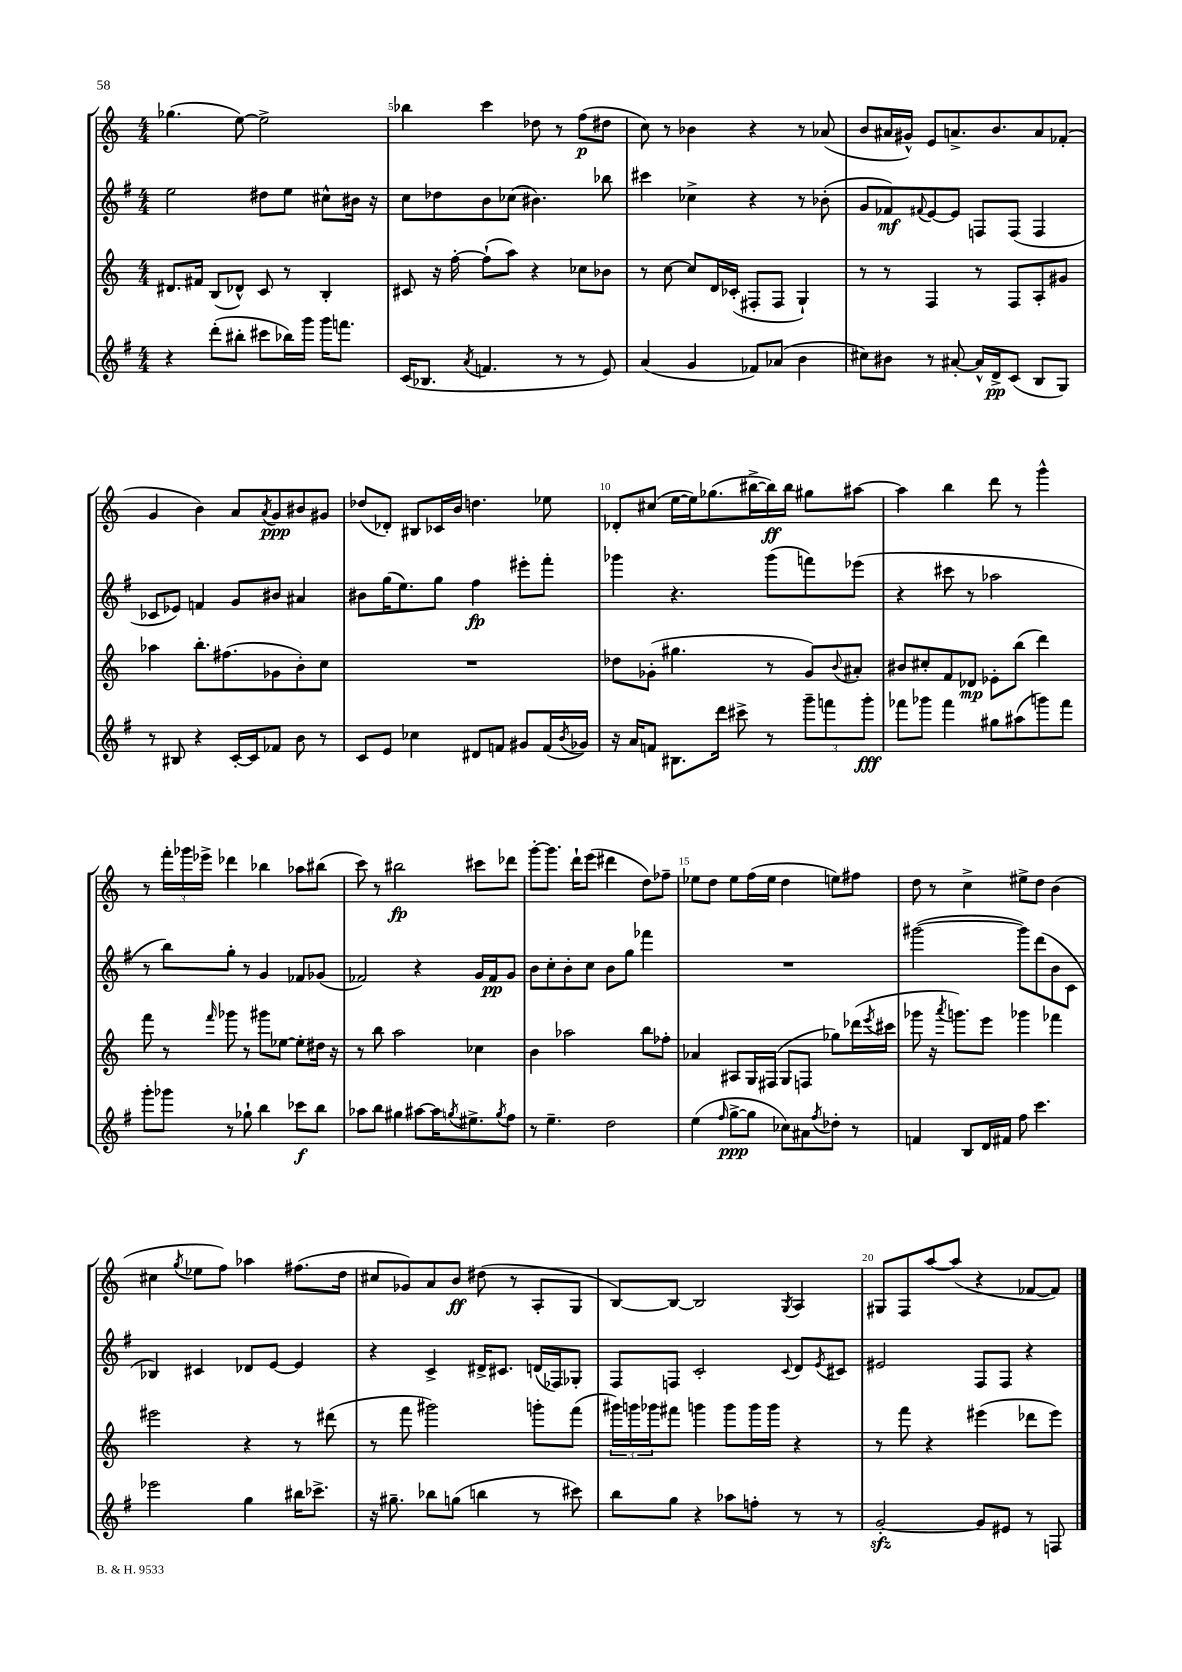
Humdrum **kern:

**kern	**kern	**kern	**kern
*staff4	*staff3	*staff2	*staff1
*clefG2	*clefG2	*clefG2	*clefG2
*k[f#]	*k[]	*k[f#]	*k[]
*M4/4	*M4/4	*M4/4	*M4/4
4r	8.d#	2ee	(4.gg-
.	16f#	.	.
(8ddd'	(8B	.	.
8bb#'	8d-^^)	.	[8ee)
8ccc#	8c	8dd#	2ee^]
16bb-)	8r	8ee	.
16ggg	.	.	.
16ggg	4B'	8cc#^^	.
8.fff	.	.	.
.	.	16b#	.
.	.	16r	.
=	=	=	=
(16c	8c#	8cc	4bb-
8.B-	.	.	.
.	16r	8dd-	.
.	[16ff'	.	.
8qa	.	.	.
4.f	(8ff`]	8b	4ccc
.	8aa)	(8cc-	.
.	4r	4.b#)	8dd-
8r	.	.	8r
8r	8cc-	.	(8ff
8e)	8b-	8bb-	8dd#
=	=	=	=
(4a	8r	4ccc#	8cc)
.	[8cc	.	8r
4g	8cc]	4cc-^	4b-
.	16d	.	.
.	(16c-'	.	.
8f-)	8F#'	4r	4r
(8a-	8F#	.	.
4b	4G`)	8r	8r
.	.	(8b-'	(8a-
=	=	=	=
8cc#)	8r	8g	8b
8b#	8r	8f-)	16a#
.	.	.	16g#^^)
.	.	8qqf#	.
8r	4F	[8e	8e
[8a#'	.	8e]	8.a^
16a#^^]	8r	8F	.
16d^	.	.	8.b
(8c	8F	(8F	.
8B	8A'	4F	8a
8G)	8g#	.	(8f-'
=	=	=	=
8r	4aa-	8c-	4g
8B#	.	8e-)	.
4r	8.bb'	4f	4b)
.	(8.ff#	.	.
[16c'	.	8g	8a
16c]	.	.	.
.	.	.	8qa
8f-	8g-	8b#	8g
8b	8b')	4a#	8b#
8r	8cc	.	8g#
=	=	=	=
8c	1r	8b#	(8dd-
8e	.	(16gg	8d-')
.	.	8.ee)	.
4cc-	.	.	8B#
.	.	8gg	16c-
.	.	.	16b
8d#	.	4ff#	4.dd
8f	.	.	.
8g#	.	8eee#'	.
(16f	.	8fff#'	8ee-
8qb	.	.	.
16g-)	.	.	.
=	=	=	=
16r	8dd-	4ggg-	8d-'
16a	.	.	.
8f	(8g-'	.	(8cc#
8.B#	4.gg#	4.r	[16ee
.	.	.	16ee])
.	.	.	(8.gg-
16ddd	.	.	.
8ccc#^	.	.	.
.	.	.	[16bb#^
8r	8r	(8ggg-	16bb#])
.	.	.	16bb#
12ggg~	8g-)	8fff)	8gg#
12fff	.	.	.
.	8qqb	.	.
.	8a#'	(8eee-	[8aa#
12ggg'	.	.	.
=	=	=	=
8fff-	8b#	4r	4aa#]
8ggg-	8cc#'	.	.
4fff-	8f	8ccc#	4bb
.	8d-	8r	.
8gg#	8e-'	2aa-	8ddd
(8aa#	(8bb	.	8r
8ggg)	4ddd)	.	4ggg^^
8fff-	.	.	.
=	=	=	=
8ggg'	8fff	8r	8r
8ggg-	8r	8bb)	24fff'
.	.	.	24ggg-
.	.	.	24eee-^
.	16qqfff	.	.
8r	8ggg-	8gg'	4ddd-
8gg-`	8r	8r	.
4bb	8ggg#	4g	4bb-
.	[8ee-	.	.
8ccc-	8ee-']	8f-	8aa-
8bb	16dd#	(8g-	(8bb#
.	16r	.	.
=	=	=	=
8aa-	8r	2f-)	8ccc)
8bb	8bb	.	8r
4gg#	2aa	.	2bb#
[8aa#	.	4r	.
16aa#]	.	.	.
8qgg	.	.	.
8.ee#^	.	.	.
.	4cc-	16g	8ccc#
.	.	16f-	.
8qgg	.	.	.
8ff#	.	8g	8ddd-
=	=	=	=
8r	4b	8b	[8ggg'
4.ee~	.	8cc'	8.ggg]
.	2aa-	8b'	.
.	.	.	16ddd`
.	.	8cc	(8eee
2dd	.	8b	4ddd#
.	.	8gg	.
.	8bb	4fff-	8dd)
.	8ff-'	.	8ff-~
=	=	=	=
(4ee	4a-	1r	8ee-
.	.	.	8dd
16qqff#	.	.	.
[8gg^	8A#	.	8ee-
8gg]	16G	.	(16ff
.	(16F#	.	16ee-
8cc-)	8G	.	4dd
8a#	8F	.	.
8qff#	.	.	.
8dd-'	8gg-)	.	8ee)
8r	(16ddd-	.	8ff#
.	8qeee	.	.
.	16ccc#	.	.
=	=	=	=
4f	8ggg-	([2ggg#	8dd
.	16r	.	8r
.	8qaaa	.	.
.	8.ggg)	.	.
8B	.	.	4cc^
16d	8eee	.	.
16f#	.	.	.
8ff#	4ggg-	8ggg#])	8ee#^
4.ccc	.	(8ddd	8dd
.	4fff-	8b	(4b
.	.	8c	.
=	=	=	=
2eee-	2eee#	4B-)	4cc#
.	.	.	8qgg
.	.	4c#	8ee-
.	.	.	8ff)
4gg	4r	8d-	4aa-
.	.	[8e	.
16bb#	8r	4e]	(8.ff#
8.ccc-^	.	.	.
.	(8ddd#	.	.
.	.	.	16dd
=	=	=	=
16r	8r	4r	8cc#
8.gg#~	.	.	.
.	8fff	.	8g-)
8bb-	2ggg#)	4c^	8a
(8gg	.	.	8b
4bb	.	16d#^	(8dd#
.	.	8.c#	.
.	.	.	8r
8r	8ggg'	(16d	8A'
.	.	16F-)	.
8ccc#)	(8fff	8G-'	8G
=	=	=	=
8bb	24ggg#)	8F#	[8B)
.	24ggg	.	.
.	24ggg-	.	.
8gg	8fff#	8F	8B_
4r	4ggg	2c'	2B]
8aa-	8ggg	.	.
8ff'	16ggg	.	.
.	16ggg	.	.
.	.	8qqc	8qG
8r	4r	8d	4A
.	.	8qe	.
8r	.	8c#	.
=	=	=	=
[2g'	8r	2e#	8G#
.	8fff	.	8F
.	4r	.	[8aa
.	.	.	(8aa]
8g]	(4eee#	8F#	4r
8e#	.	8F#	.
8r	8ddd-	4r	[8f-
8F	8eee#)	.	8f-])
==	==	==	==
*-	*-	*-	*-
